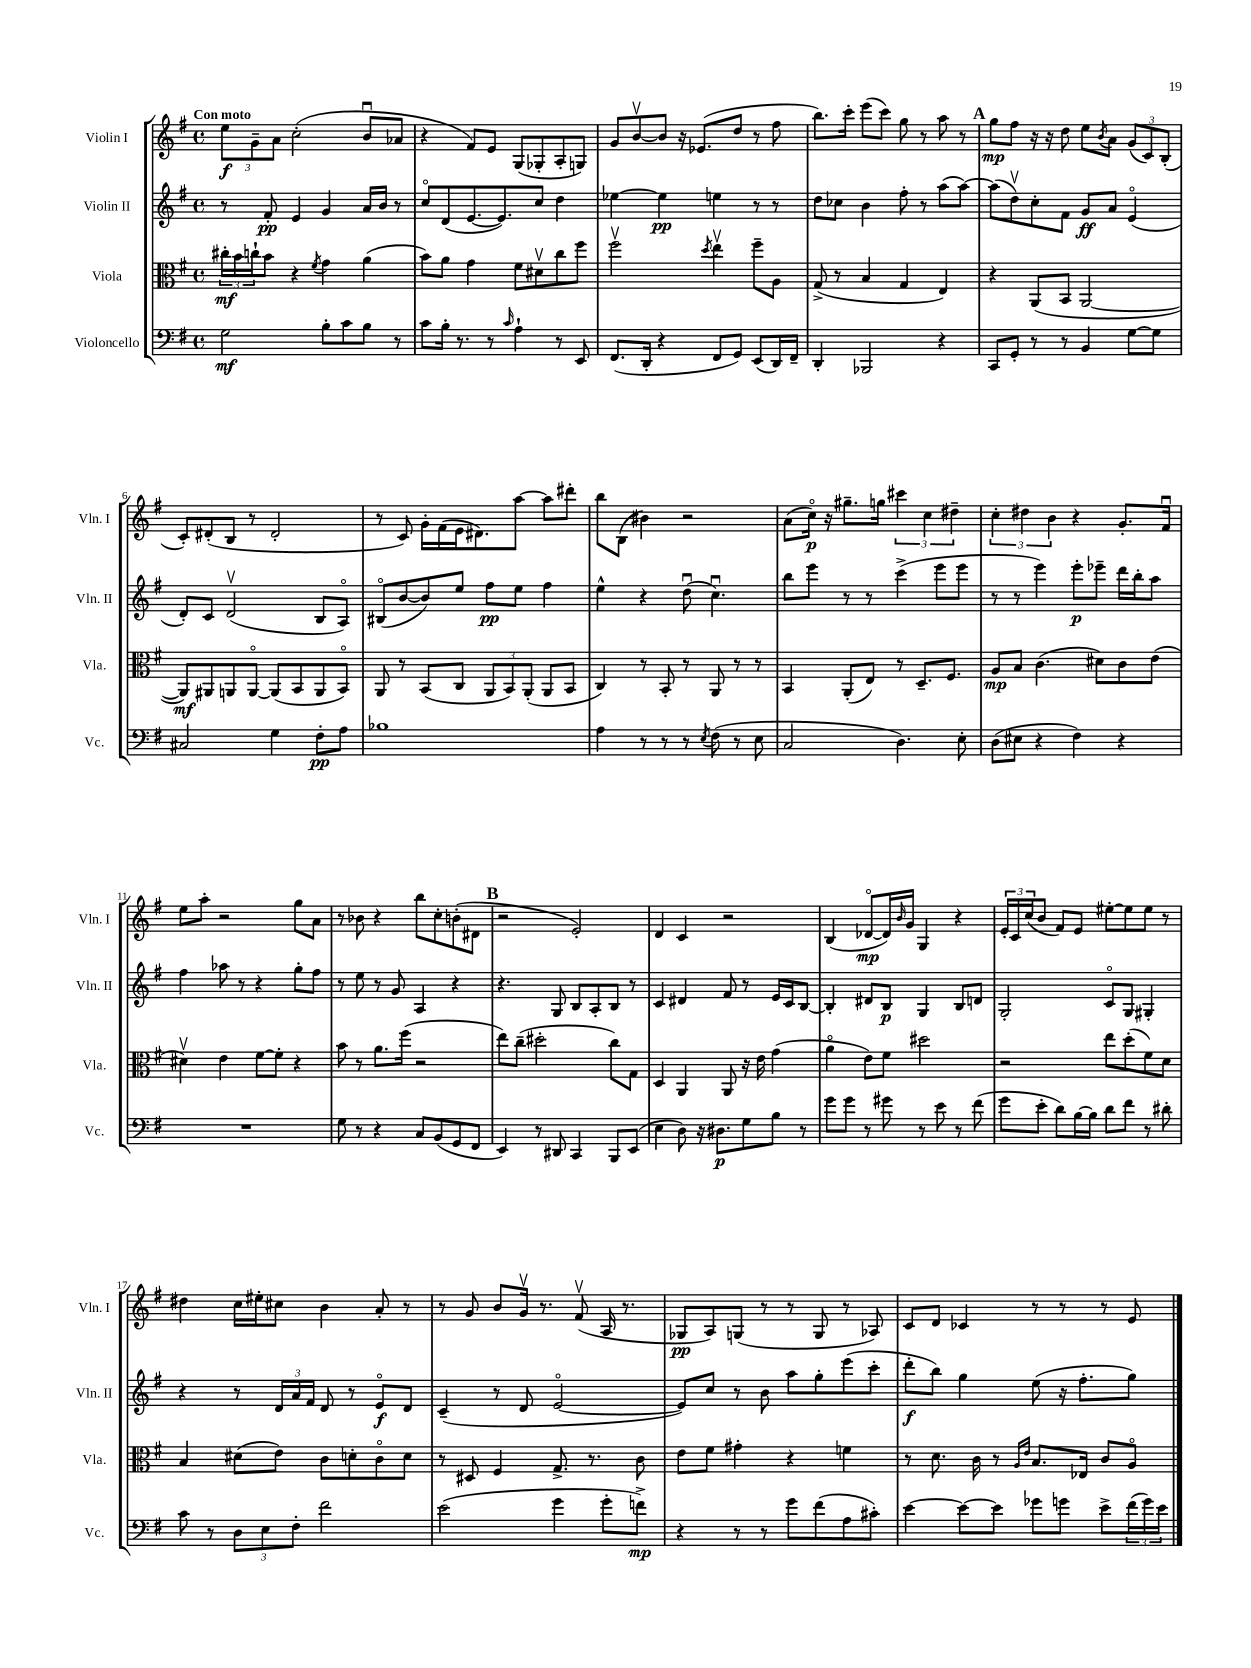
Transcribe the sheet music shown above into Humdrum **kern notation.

**kern	**kern	**kern	**kern
*staff4	*staff3	*staff2	*staff1
*clefF4	*clefC3	*clefG2	*clefG2
*k[f#]	*k[f#]	*k[f#]	*k[f#]
*M4/4	*M4/4	*M4/4	*M4/4
*met(c)	*met(c)	*met(c)	*met(c)
2G\	24cc#'\LL	8r	12ee\L
.	24b\	.	.
.	24cc`\J	.	12g~\
.	8b\J	8f#'/	.
.	.	.	12a\J
.	4r	4e/	(2cc'\
.	8qf#/	.	.
8B'\L	4g\	4g/	.
8c\	.	.	.
8B\J	(4a\	16a/LL	8bu/L
.	.	16b/JJ	.
8r	.	8r	8a-/J
=	=	=	=
8c\L	8b\L)	8cco/L	4r
16B'\Jk	8a\J	(8d/	.
8.r	.	.	.
.	4g\	[8.e/	8f#/L)
8r	.	.	8e/J
.	.	8.e/])	.
16qqc/	.	.	.
4A`\	8f#\L	.	(8G/L
.	8d#v\	8cc/J	8G-'/
8r	8cc\	4dd\	8A'/
8EE/	8ff#\J	.	8G/J)
=	=	=	=
(8.FF#/L	2ff#v\	[4ee-\	8g/L
.	.	.	[8bv/
16DD'/Jk	.	.	.
4r	.	4ee-\]	8b/]J
.	.	.	16r
.	.	.	(8.e-/L
.	8qdd/	.	.
8FF#/L	4eev\	4ee\	.
8GG/J)	.	.	8dd/J
(8EE/L	8ff#~\L	8r	8r
16DD/L)	8A\J	8r	8ff#\
16FF#~/JJ	.	.	.
=	=	=	=
4DD'/	(8G^/	8dd\L	8.bb\L)
.	8r	8cc-\J	.
.	.	.	16ccc'\Jk
2BBB-/	4B/	4b\	(8eee\L
.	.	.	8ccc\J)
.	4G/	8ff#'\	8gg\
.	.	8r	8r
4r	4E/)	(8aa\L	8aa\
.	.	[8aa\J)	8r
=	=	=	=
8CC/L	4r	(8aa\]L	8gg\L
8GG'/J	.	8ddv\)	8ff#\J
8r	(8AA/L	8cc'\	16r
.	.	.	16r
8r	8BB/J	8f#\J	8dd\
4BB/	[2AA/	8g/L	8ee\L
.	.	.	8qb/
.	.	8a/J	8a\J
[8G\L	.	(4eo/	(12g/L
.	.	.	12c/)
8G\]J	.	.	.
.	.	.	(12B'/J
=	=	=	=
2C#/	8AA/]L)	8d'/L)	8c'/L)
.	8AA#/	8c/J	(8d#'/
.	8AA/	(2dv/	8B/J
.	[8AAo/J	.	8r
4G\	(8AA/]L	.	2d#'/
.	8BB/	.	.
8F#'\L	8AA/	8B/L	.
8A\J	8BBo/J)	8Ao/J)	.
=	=	=	=
1B-	8AA/	(8B#o/L	8r
.	8r	[8b/	8c/)
.	(8BB/L	8b/])	16g'\LL
.	.	.	(16f#\
.	8C/J	8ee/J	16e\J
.	.	.	8.d#\)
.	12AA/L	8ff#\L	.
.	12BB/)	.	.
.	.	8ee\J	[8aa\J
.	(12AA'/J	.	.
.	8AA/L	4ff#\	8aa\]L
.	8BB/J	.	8ddd#'\J
=	=	=	=
4A\	4C/)	4ee^^\	8bb\L
.	.	.	(8B\J
8r	8r	4r	4b#\)
8r	8BB'/	.	.
8r	8r	(8ddu\	2r
8qE/	.	.	.
(8F#\	8AA/	4.ccu\)	.
8r	8r	.	.
8E\	8r	.	.
=	=	=	=
2C/	4BB/	8bb\L	(8a\L
.	.	8eee\J	16cco\Jk)
.	.	.	16r
.	(8AA'/L	8r	8.gg#~\L
.	8E/J)	8r	.
.	.	.	16gg\Jk
4.D\)	8r	(4ccc^\	6ccc#\
.	8.D~/L	.	.
.	.	.	6cc\
.	.	8eee\L	.
.	8.F#/J	.	.
.	.	.	6dd#~\
8E'\	.	8eee\J	.
=	=	=	=
(8D\L	8A/L	8r	6cc'\
8E#\J	8B/J	8r	.
.	.	.	6dd#\
4r	(4.c\	4eee\)	.
.	.	.	6b\
4F#\)	.	8eee'\L	4r
.	8d#\L)	8eee-~\J	.
4r	8c\	16ddd\LL	8.g'/L
.	.	16bb'\J	.
.	(8e\J	8aa\J	.
.	.	.	16f#u/Jk
=	=	=	=
1r	4d#v\)	4ff#\	8ee\L
.	.	.	8aa'\J
.	4e\	8aa-\	2r
.	.	8r	.
.	[8f#\L	4r	.
.	8f#'\]J	.	.
.	4r	8gg'\L	8gg\L
.	.	8ff#\J	8a\J
=	=	=	=
8G\	8b\	8r	8r
8r	8r	8ee\	8b-\
4r	8.a\L	8r	4r
.	.	8g/	.
.	(16ff#\Jk	.	.
8C/L	2r	4A/	8bb\L
(8BB/	.	.	8cc'\
8GG/	.	4r	(8b'\
8FF#/J	.	.	8d#\J
=	=	=	=
4EE/)	8ee\L)	4.r	2r
.	(8cc~\J	.	.
8r	2dd#'\	.	.
8DD#/	.	8G/	.
4CC/	.	8B/L	2e'/)
.	.	8A'/	.
8BBB/L	8cc\L)	8B/J	.
(8EE/J	8G\J	8r	.
=	=	=	=
4E\	4D/	4c/	4d/
8D\)	4AA/	4d#/	4c/
16r	.	.	.
8.D#\L	.	.	.
.	8AA/	8f#/	2r
8G\	16r	8r	.
.	16e\	.	.
8B\J	(4g\	16e/LL	.
.	.	16c/J	.
8r	.	[8B/J	.
=	=	=	=
8g\L	4ao\	4B'/]	(4B/
8g\J	.	.	.
8r	8e\L)	8d#/L	[8d-o/L
8g#\	8f#\J	8B/J	16d-/]L)
.	.	.	16qqb/
.	.	.	16g/JJ
8r	2dd#\	4G/	4G/
8e\	.	.	.
8r	.	8B/L	4r
(8f#\	.	8d/J	.
=	=	=	=
8g\L	2r	2G'/	24e'/LL
.	.	.	24c/
.	.	.	(24cc/J
8e'\J	.	.	8b/J
8d\L)	.	.	8f#/L)
[16B\L	.	.	8e/J
16B\]JJ	.	.	.
8d\L	8ee\L	8co/L	[8ee#'\L
8f#\J	(8dd'\	8G/J	8ee#\]
8r	8f#\)	4G#'/	8ee#\J
8d#'\	8d\J	.	8r
=	=	=	=
8c\	4B/	4r	4dd#\
8r	.	.	.
12D\L	(8d#\L	8r	16cc\LL
.	.	.	16ee#'\J
12E\	.	.	.
.	8e\J)	24d/LL	8cc#\J
12F#'\J	.	24a/	.
.	.	24f#/JJ	.
2f#\	8c\L	8d/	4b\
.	8d'\	8r	.
.	8co\	8eo/L	8a'/
.	8d\J	8d/J	8r
=	=	=	=
(2e\	8r	(4c~/	8r
.	8D#/	.	8g/
.	4F#/	8r	8b/L
.	.	8d/	16gv/Jk
.	.	.	8.r
4g\	8.G^/	[2eo/	.
.	.	.	(8f#v/
.	8.r	.	.
8g'\L	.	.	16A/
.	.	.	8.r
8f^\J)	8c\	.	.
=	=	=	=
4r	8e\L	8e/]L)	8G-/L
.	8f#\J	8cc/J	8A/)
8r	4g#'\	8r	(8G/J
8r	.	8b\	8r
8g\L	4r	8aa\L	8r
(8f#\	.	8gg'\	8G/
8A\	4f\	(8eee\	8r
8c#'\J)	.	8ccc'\J	8A-/)
=	=	=	=
[4e\	8r	8ddd'\L	8c/L
.	8.d\	8bb\J)	8d/J
8e\_L	.	4gg\	4c-/
.	16c\	.	.
8e\]J	8r	.	.
.	16qqA/LL	.	.
.	16qqe/JJ	.	.
8g-\L	8.B/L	(8ee\	8r
8g\J	.	16r	8r
.	16E-/Jk	8.ff#'\L	.
8e^\L	8c/L	.	8r
(24f#\L	8Ao/J	8gg\J)	8e/
24g\)	.	.	.
24e\JJ	.	.	.
==	==	==	==
*-	*-	*-	*-
